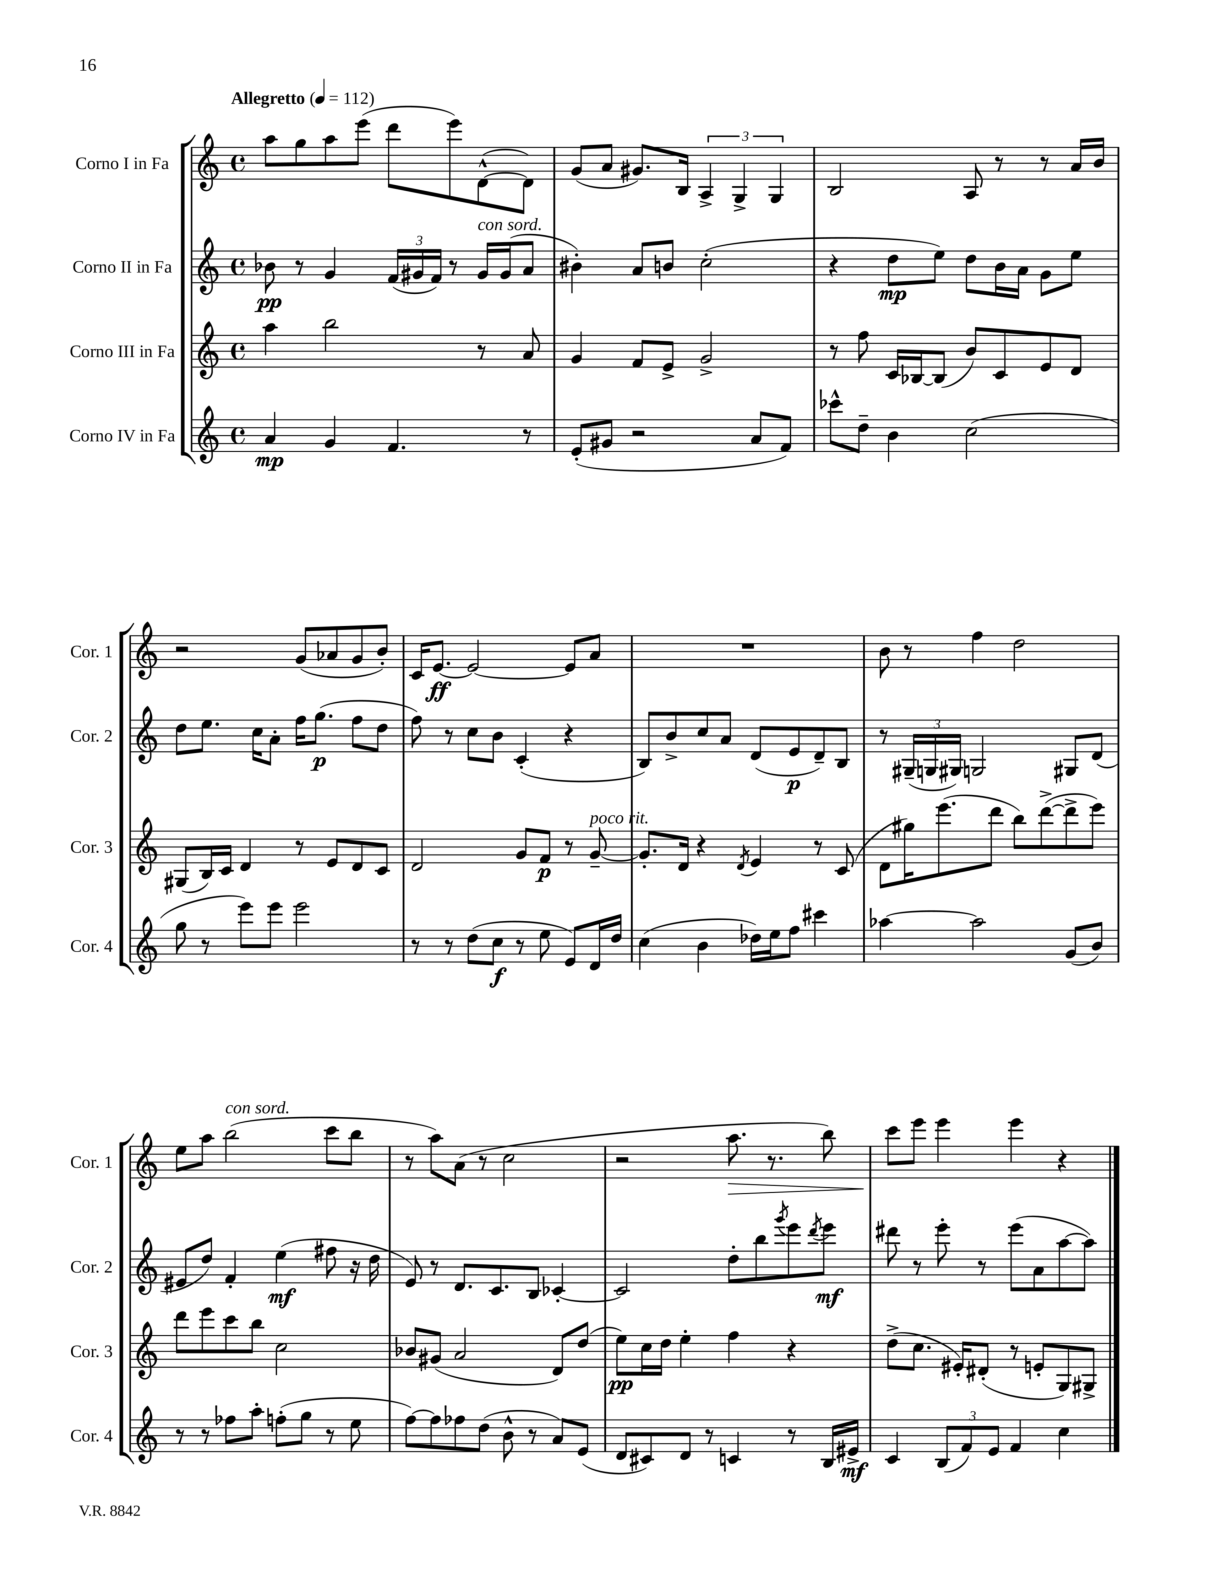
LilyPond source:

<<
\new StaffGroup <<
\new Staff = "s0" \with { instrumentName = "Corno I in Fa" shortInstrumentName = "Cor. 1" } {
    \clef treble \key c \major \defaultTimeSignature \time 4/4 \tempo "Allegretto" 4 = 112
    a''8 g''8 a''8 e'''8( d'''8 e'''8) d'8~-^( d'8) |
    g'8( a'8 gis'8.) b16 \tuplet 3/2 { a4-> g4-> g4 } |
    b2 a8 r8 r8 a'16 b'16 |
    r2 g'8( aes'8 g'8 b'8-.) |
    c'16 e'8.~\ff e'2~ e'8 a'8 |
    R1 |
    b'8 r8 f''4 d''2 |
    e''8 a''8 b''2^\markup { \italic "con sord." }( c'''8 b''8 |
    r8 a''8) a'8( r8 c''2 |
    r2 a''8.\> r8. b''8) |
    c'''8\! e'''8 e'''4 e'''4 r4 \bar "|." |
}
\new Staff = "s1" \with { instrumentName = "Corno II in Fa" shortInstrumentName = "Cor. 2" } {
    \clef treble \key c \major \defaultTimeSignature \time 4/4
    bes'8\pp r8 g'4 \tuplet 3/2 { f'16( gis'16 f'16) } r8 gis'16^\markup { \italic "con sord." } gis'16( a'8 |
    bis'4-.) a'8 b'8 c''2-.( |
    r4 d''8\mp e''8) d''8 b'16 a'16 g'8 e''8 |
    d''8 e''8. c''16 a'8-. f''16 g''8.\p( f''8 d''8 |
    f''8) r8 c''8 b'8 c'4-.( r4 |
    b8) b'8-> c''8 a'8 d'8( e'8\p d'8--) b8 |
    r8 \tuplet 3/2 { gis16--( g16 gis16) } g2 gis8 d'8( |
    eis'8 d''8) f'4-. e''4\mf( fis''8 r16 d''16 |
    e'8) r8 d'8. c'8. b8 ces'4~-. |
    ces'2 d''8-. b''8 \acciaccatura { g'''8 } e'''8 \acciaccatura { d'''8 } e'''8\mf |
    dis'''8 r8 e'''8-. r8 e'''8( a'8 a''8~ a''8) \bar "|." |
}
\new Staff = "s2" \with { instrumentName = "Corno III in Fa" shortInstrumentName = "Cor. 3" } {
    \clef treble \key c \major \defaultTimeSignature \time 4/4
    a''4 b''2 r8 a'8 |
    g'4 f'8 e'8-> g'2-> |
    r8 f''8 c'16 bes16~ bes8( b'8) c'8 e'8 d'8 |
    gis8( b16) c'16 d'4 r8 e'8 d'8 c'8 |
    d'2 g'8 f'8\p r8 g'8~--^\markup { \italic "poco rit." } |
    g'8.-. d'16 r4 \acciaccatura { d'8 } e'4 r8 c'8( |
    d'8 gis''16) e'''8.( d'''8 b''8) d'''8~->( d'''8-> e'''8) |
    d'''8 e'''8 c'''8 b''8 c''2 |
    bes'8 gis'8( a'2 d'8) d''8( |
    e''8\pp) c''16 d''16 e''4-. f''4 r4 |
    d''8->( c''8. eis'16-.) dis'8-.( r8 e'8-. g8) gis8-> \bar "|." |
}
\new Staff = "s3" \with { instrumentName = "Corno IV in Fa" shortInstrumentName = "Cor. 4" } {
    \clef treble \key c \major \defaultTimeSignature \time 4/4
    a'4\mp g'4 f'4. r8 |
    e'8-.( gis'8 r2 a'8 f'8) |
    ces'''8-^ d''8-- b'4 c''2( |
    g''8 r8 e'''8) e'''8 e'''2 |
    r8 r8 d''8( c''8\f r8 e''8 e'8) d'16 d''16 |
    c''4( b'4 des''16) e''16 f''8 cis'''4 |
    aes''4~ aes''2 g'8( b'8) |
    r8 r8 fes''8 a''8-. f''8-.( g''8 r8 e''8 |
    f''8~) f''8 fes''8 d''8( b'8-^ r8 a'8) e'8( |
    d'8 cis'8) d'8 r8 c'4 r8 b16 eis'16->\mf |
    c'4 \tuplet 3/2 { b8( f'8) e'8 } f'4 c''4 \bar "|." |
}
>>
>>
\layout { \context { \Score \remove "Bar_number_engraver" } }
